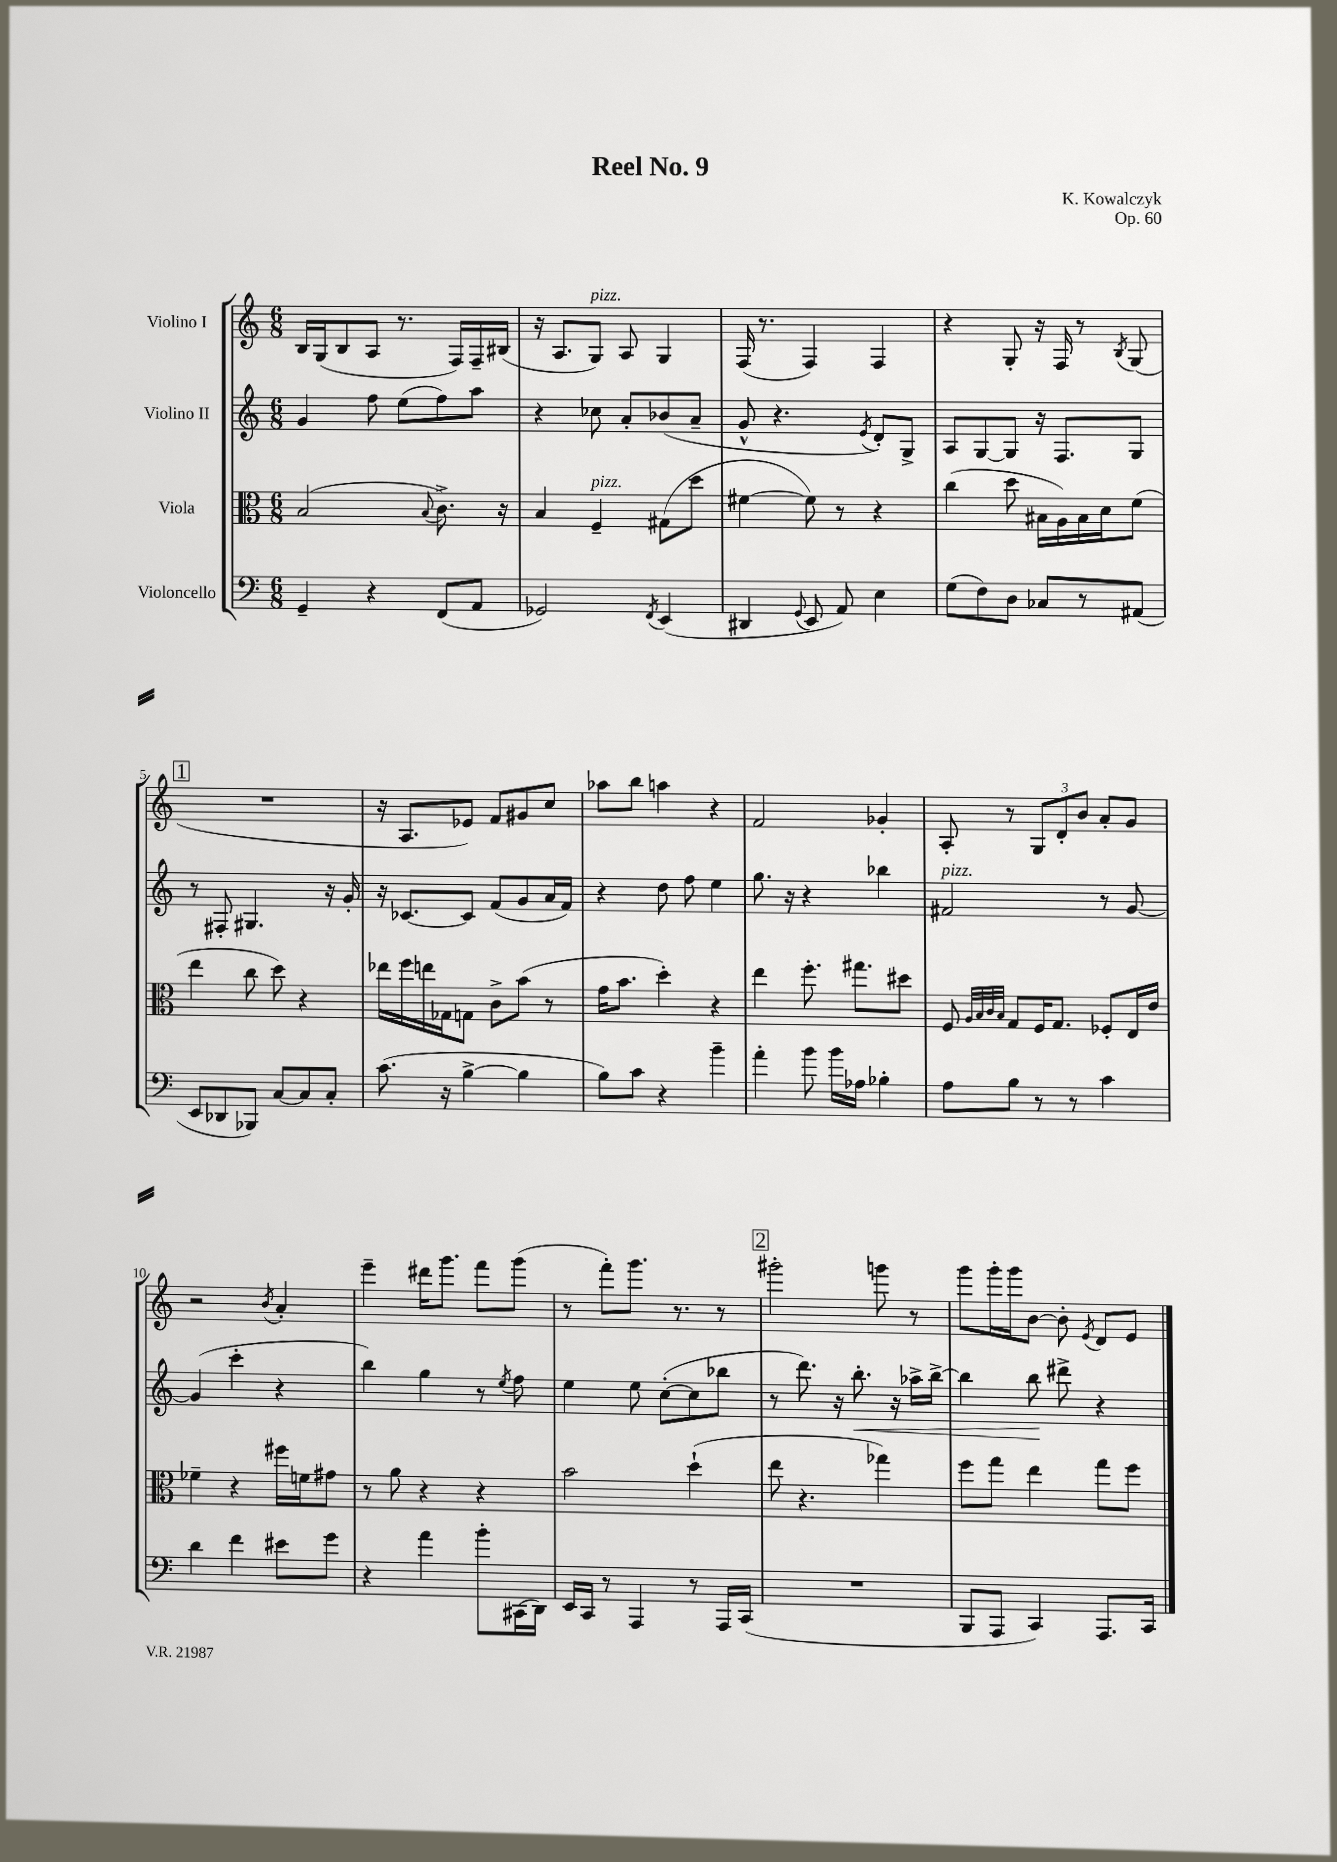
\header { title = "Reel No. 9" composer = "K. Kowalczyk" opus = "Op. 60" }
<<
\new StaffGroup <<
\new Staff = "s0" \with { instrumentName = "Violino I" } {
    \clef treble \key c \major \numericTimeSignature \time 6/8
    \autoBeamOff b16[ g16( b8 a8] r8. f16[) f16-- bis16]( |
    r16 a8.[ g8]^\markup { \italic "pizz." }) a8 g4 |
    f16( r8. f4) f4 |
    r4 g8-. r16 f16 r8 \acciaccatura { b8 } g8( |
    \mark \markup { \box "1" } R2. |
    r16 a8.[ ees'8]) f'8[ gis'8 c''8] |
    aes''8[ b''8] a''4 r4 |
    f'2 ges'4-. |
    a8-. r8 \tuplet 3/2 { g8[ d'8-. b'8] } a'8[-. g'8] |
    r2 \acciaccatura { b'8 } a'4-. |
    e'''4-- dis'''16[ g'''8.] f'''8[ g'''8]( |
    r8 f'''8[-.) g'''8.] r8. r8 |
    \mark \markup { \box "2" } gis'''2-. g'''8 r8 |
    g'''8[ g'''16-. g'''16 b'8]~ b'8-. \acciaccatura { e'8 } d'8[ e'8] \bar "|." |
}
\new Staff = "s1" \with { instrumentName = "Violino II" } {
    \clef treble \key c \major \numericTimeSignature \time 6/8
    \autoBeamOff g'4 f''8 e''8[( f''8) a''8] |
    r4 ces''8 a'8[-. bes'8( a'8]-- |
    g'8-^ r4. \acciaccatura { e'8 } d'8[-.) g8]-> |
    a8[ g8~ g8] r16 f8.[ g8] |
    \mark \markup { \box "1" } r8 fis8-. gis4. r16 g'16-. |
    r16 ces'8.[~ ces'8] f'8[( g'8 a'16 f'16]) |
    r4 d''8 f''8 e''4 |
    g''8. r16 r4 bes''4 |
    fis'2^\markup { \italic "pizz." } r8 g'8~ |
    g'4( c'''4-. r4 |
    b''4) g''4 r8 \acciaccatura { e''8 } f''8 |
    e''4 e''8 c''8[~-.( c''8 bes''8] |
    \mark \markup { \box "2" } r8 d'''8.) r16 b''8.-.\< r16 aes''16[-> b''16]~-> |
    b''4 b''8\! dis'''8-> r4 \bar "|." |
}
\new Staff = "s2" \with { instrumentName = "Viola" } {
    \clef alto \key c \major \numericTimeSignature \time 6/8
    \autoBeamOff b2( \appoggiatura { b8 } c'8.->) r16 |
    b4 f4--^\markup { \italic "pizz." } gis8[( d''8] |
    fis'4~ fis'8) r8 r4 |
    c''4( d''8 bis16[ a16) bis16 d'16 f'8]( |
    \mark \markup { \box "1" } e''4 c''8 d''8) r4 |
    ees''16[ f''16 e''16 ges16 g8] c'8[-> b'8]( r8 |
    g'16[ b'8.] d''4-.) r4 |
    e''4 f''8.-. gis''8.[ dis''8] |
    f8 \grace { a32[ b32 c'32 b32] } g8[ f16 g8.] fes8[-. e16 e'16] |
    fes'4-- r4 fis''16[ f'16 gis'8] |
    r8 a'8 r4 r4 |
    b'2 d''4-!( |
    \mark \markup { \box "2" } e''8 r4. ges''4) |
    f''8[ g''8] e''4 g''8[ f''8] \bar "|." |
}
\new Staff = "s3" \with { instrumentName = "Violoncello" } {
    \clef bass \key c \major \numericTimeSignature \time 6/8
    \autoBeamOff g,4-- r4 f,8[( a,8] |
    ges,2) \acciaccatura { f,8 } e,4( |
    dis,4 \appoggiatura { g,8 } e,8 a,8) e4 |
    g8[( f8) d8] ces8[ r8 ais,8]( |
    \mark \markup { \box "1" } e,8[ des,8 bes,,8]) c8[~ c8 c8]-. |
    c'8.( r16 b4~-> b4 |
    b8[) c'8] r4 b'4-- |
    a'4-. b'8 b'16[ aes16] bes4-. |
    a8[ b8] r8 r8 c'4 |
    d'4 f'4 eis'8[ g'8] |
    r4 a'4 b'8[-. cis,16( d,16]) |
    e,16[ c,16] r8 a,,4 r8 a,,16[ c,16]( |
    \mark \markup { \box "2" } R2. |
    b,,8[ a,,8] c,4) a,,8.[ c,16] \bar "|." |
}
>>
>>
